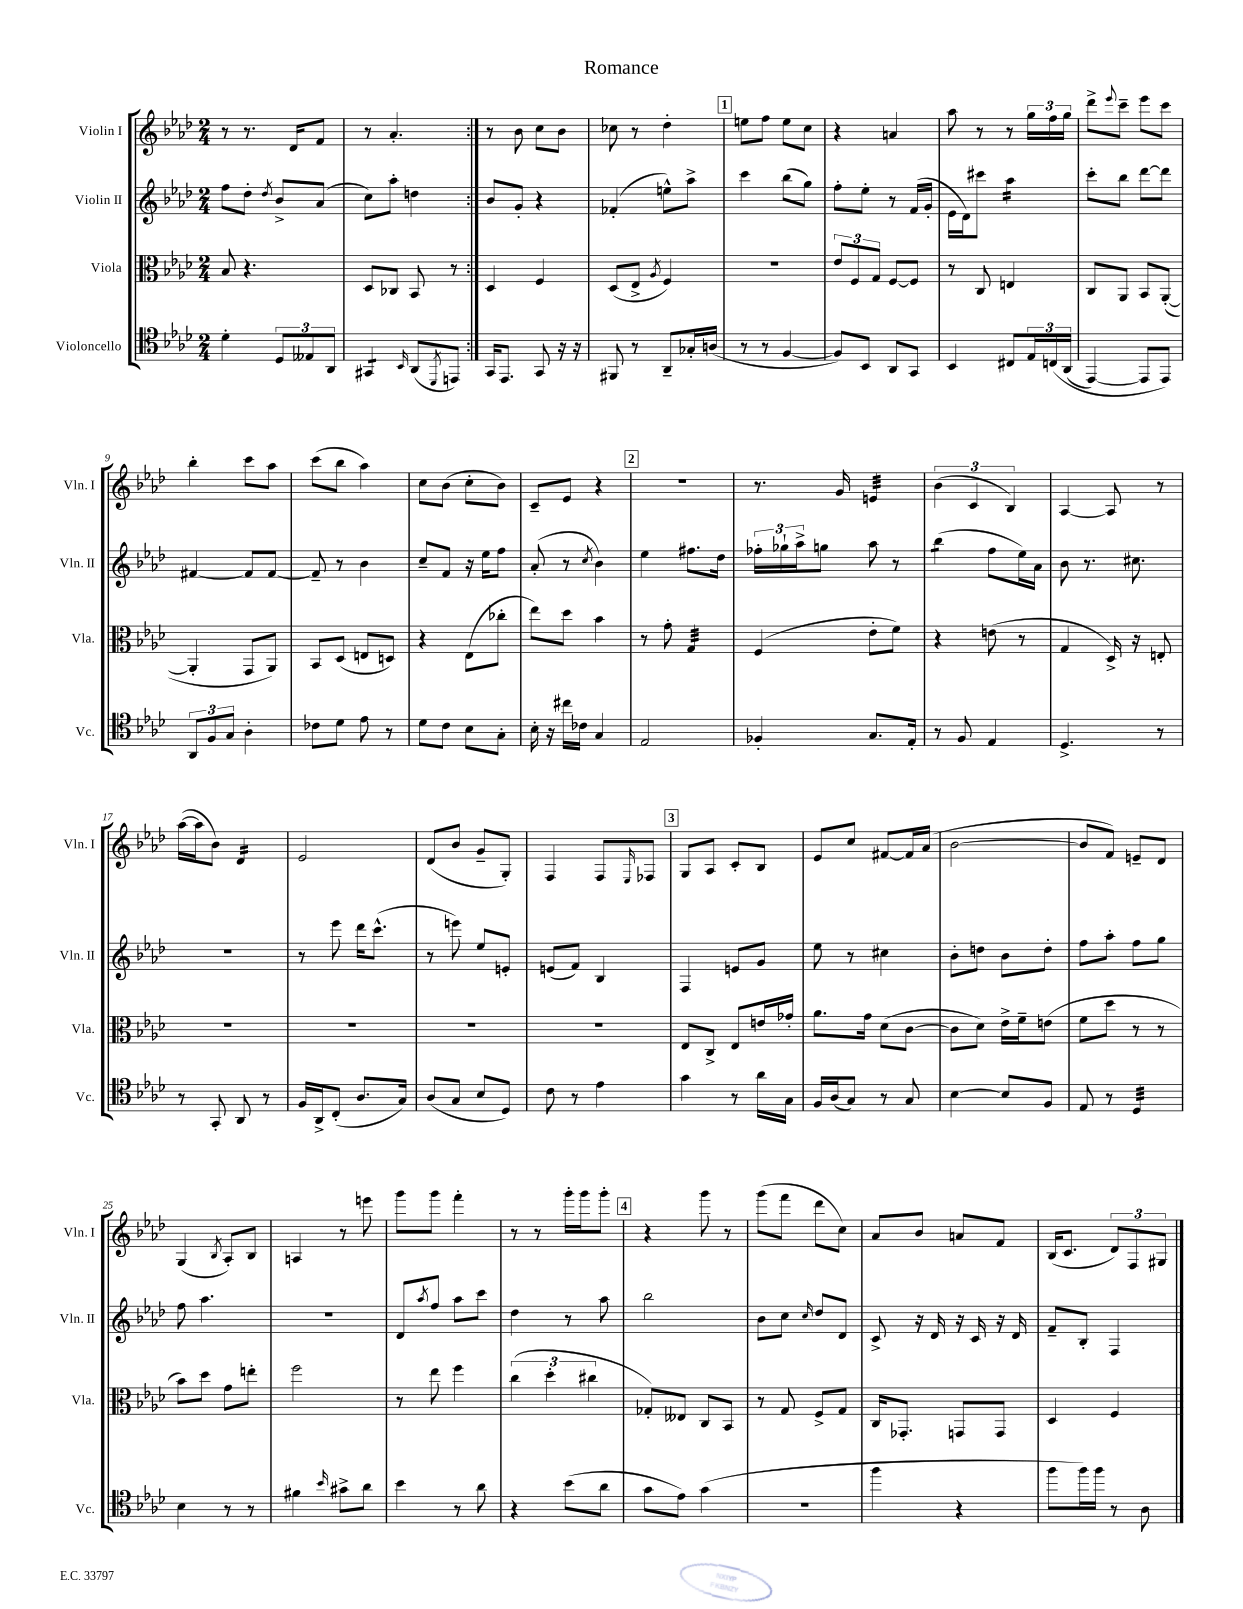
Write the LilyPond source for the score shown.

\header { title = "Romance" }
<<
\new StaffGroup <<
\new Staff = "s0" \with { instrumentName = "Violin I" shortInstrumentName = "Vln. I" } {
    \clef treble \key aes \major \numericTimeSignature \time 2/4
    \repeat volta 2 { r8 r8. des'16 f'8 |
    r8 aes'4.-. | }
    r8 bes'8 c''8 bes'8 |
    ces''8 r8 des''4-. |
    \mark \markup { \box "1" } e''8 f''8 e''8 c''8 |
    r4 a'4 |
    aes''8 r8 r8 \tuplet 3/2 { g''16 f''16 g''16 } |
    des'''8-> \appoggiatura { ees'''8 } c'''8-- ees'''8 c'''8 |
    bes''4-. c'''8 aes''8 |
    c'''8( bes''8 aes''4) |
    c''8 bes'8( c''8-. bes'8) |
    c'8-- ees'8 r4 |
    \mark \markup { \box "2" } r2 |
    r8. g'16 e'4:32 |
    \tuplet 3/2 { bes'4( c'4 bes4) } |
    aes4~ aes8 r8 |
    aes''16~( aes''16 bes'8) des'4:16 |
    ees'2 |
    des'8( bes'8 g'8-- g8-.) |
    f4 f8 \grace { ees16 } fes8 |
    \mark \markup { \box "3" } g8 aes8 c'8-. bes8 |
    ees'8 c''8 fis'8~ fis'16 aes'16( |
    bes'2~ |
    bes'8 f'8) e'8-- des'8 |
    g4( \acciaccatura { bes8 } aes8-.) bes8 |
    a4 r8 e'''8 |
    g'''8 g'''8 f'''4-. |
    r8 r8 g'''16-. g'''16 g'''8-. |
    \mark \markup { \box "4" } r4 g'''8 r8 |
    g'''8( f'''8 des'''8 c''8) |
    aes'8 bes'8 a'8 f'8 |
    bes16( c'8. \tuplet 3/2 { des'8) f8 gis8 } \bar "|." |
}
\new Staff = "s1" \with { instrumentName = "Violin II" shortInstrumentName = "Vln. II" } {
    \clef treble \key aes \major \numericTimeSignature \time 2/4
    \repeat volta 2 { f''8 des''8-. \acciaccatura { des''8 } bes'8-> aes'8( |
    c''8) aes''8-. d''4 | }
    bes'8 g'8-. r4 |
    fes'4-.( e''8-^) aes''8-> |
    \mark \markup { \box "1" } c'''4 bes''8( g''8) |
    f''8-. ees''8-. r8 f'16( g'16-. |
    ees'16 des'16) cis'''8 aes''4:16 |
    c'''8-. bes''8 des'''8~ des'''8 |
    fis'4~ fis'8 fis'8~ |
    fis'8-- r8 bes'4 |
    c''8-- f'8 r16 ees''16 f''8 |
    aes'8-.( r8 \acciaccatura { c''8 } bes'4) |
    \mark \markup { \box "2" } ees''4 fis''8. des''16 |
    \tuplet 3/2 { fes''16-. ges''16-! aes''16-> } g''8 aes''8 r8 |
    bes''4:8( f''8 ees''16) aes'16 |
    bes'8 r8. cis''8. |
    R2 |
    r8 ees'''8 des'''16 c'''8.-^( |
    r8 e'''8) ees''8 e'8-. |
    e'8( f'8) bes4 |
    \mark \markup { \box "3" } f4 e'8 g'8 |
    ees''8 r8 cis''4 |
    bes'8-. d''8 bes'8 d''8-. |
    f''8 aes''8-. f''8 g''8 |
    f''8 aes''4. |
    R2 |
    des'8 \acciaccatura { aes''8 } f''8 aes''8 c'''8 |
    des''4 r8 aes''8 |
    \mark \markup { \box "4" } bes''2 |
    bes'8 c''8 \grace { c''16 } des''8 des'8 |
    c'8-> r16 des'16 r16 c'16 r16 des'16 |
    f'8-- bes8-. f4 \bar "|." |
}
\new Staff = "s2" \with { instrumentName = "Viola" shortInstrumentName = "Vla." } {
    \clef alto \key aes \major \numericTimeSignature \time 2/4
    \repeat volta 2 { bes8 r4. |
    des8 ces8 bes,8 r8 | }
    des4 f4 |
    des8( ees8-> \acciaccatura { aes8 } f4) |
    \mark \markup { \box "1" } R2 |
    \tuplet 3/2 { ees'8 f8 g8 } f8~ f8 |
    r8 c8 e4 |
    c8 aes,8 bes,8 aes,8~-.( |
    aes,4-. g,8 aes,8) |
    bes,8 des8( e8 d8) |
    r4 ees8( ces''8-. |
    ees''8) des''8 bes'4 |
    \mark \markup { \box "2" } r8 g'8-. g4:32 |
    f4( ees'8-. f'8) |
    r4 e'8( r8 |
    g4 des16->) r16 e8-. |
    r2 |
    R2 |
    R2 |
    R2 |
    \mark \markup { \box "3" } ees8 c8-> ees8 e'16 ges'16-. |
    aes'8. g'16 des'8( c'8~ |
    c'8 des'8) ees'16-> f'16-- e'8( |
    f'8 des''8 r8 r8 |
    bes'8) des''8 g'8 e''8-. |
    f''2 |
    r8 ees''8 f''4 |
    \tuplet 3/2 { c''4( des''4-. cis''4 } |
    \mark \markup { \box "4" } ges8-.) eeses8 c8 bes,8 |
    r8 g8 f8-> g8 |
    c16 ges,8.-. g,8 g,8 |
    des4 f4 \bar "|." |
}
\new Staff = "s3" \with { instrumentName = "Violoncello" shortInstrumentName = "Vc." } {
    \clef tenor \key aes \major \numericTimeSignature \time 2/4
    \repeat volta 2 { des'4-. \tuplet 3/2 { des8 eeses8 aes,8 } |
    gis,4:8 \grace { bes,16 } aes,8( \acciaccatura { des,8 } e,8) | }
    g,16 ees,8. g,8 r16 r16 |
    fis,8 r8 aes,8-- ges16-. a16( |
    \mark \markup { \box "1" } r8 r8 f4~ |
    f8) bes,8 aes,8 g,8 |
    bes,4 cis8 \tuplet 3/2 { ees16 c16\( aes,16( } |
    ees,4~) ees,8 ees,8\) |
    \tuplet 3/2 { aes,8 f8 g8 } aes4-. |
    ces'8 des'8 ees'8 r8 |
    des'8 c'8 bes8 g8-. |
    bes16-. r16 cis''16 ces'16 g4 |
    \mark \markup { \box "2" } ees2 |
    fes4-. g8. ees16-. |
    r8 f8 ees4 |
    des4.-> r8 |
    r8 g,8-. aes,8 r8 |
    f16 aes,16-> c8-.( aes8. g16) |
    aes8( g8 bes8 des8) |
    c'8 r8 ees'4 |
    \mark \markup { \box "3" } g'4 r8 aes'16 g16 |
    f16 aes16( g8) r8 g8 |
    bes4~ bes8 f8 |
    ees8 r8 des4:32 |
    bes4 r8 r8 |
    fis'4 \grace { bes'16 } gis'8-> aes'8 |
    bes'4 r8 aes'8 |
    r4 bes'8( aes'8 |
    \mark \markup { \box "4" } g'8 ees'8) g'4( |
    R2 |
    f''4 r4 |
    f''8 f''16) f''16 r8 aes8 \bar "|." |
}
>>
>>
